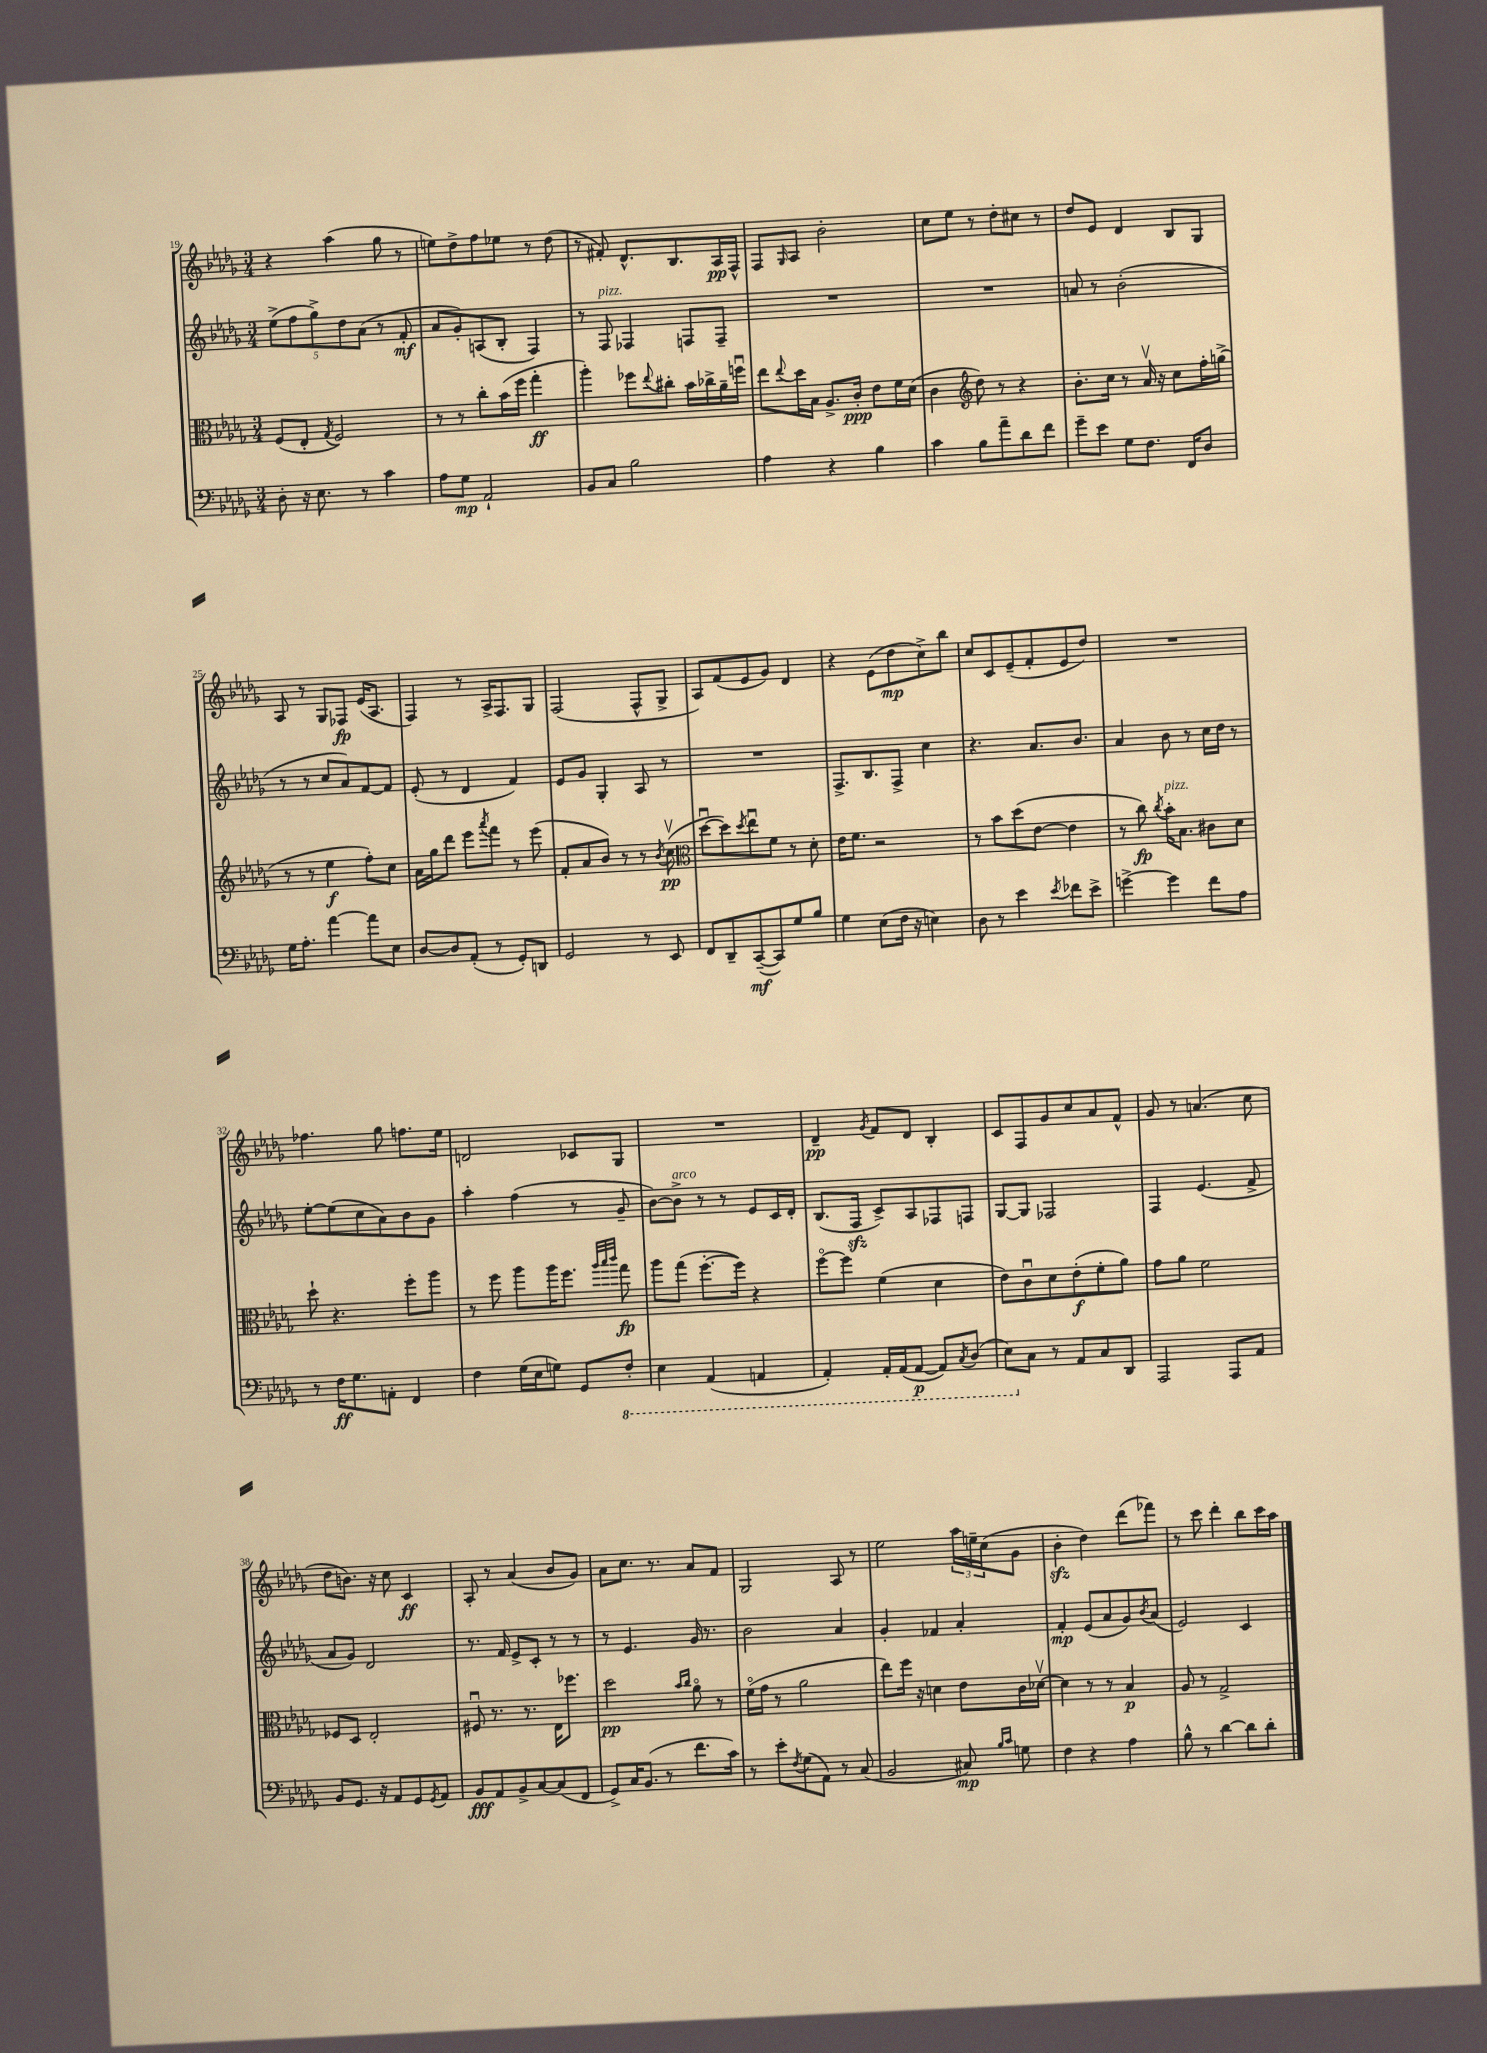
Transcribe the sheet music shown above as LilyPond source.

<<
\new StaffGroup <<
\new Staff = "s0" {
    \clef treble \key des \major \numericTimeSignature \time 3/4
    r4 aes''4( ges''8 r8 |
    e''8) des''8-> f''8 ees''8 r8 des''8( |
    r8 fis'8-.) des'8.-^ bes8. aes16\pp f16-^ |
    f8 \grace { ges16 } aes8 bes'2-. |
    c''8 ees''8 r8 des''8-. cis''8 r8 |
    des''8 ees'8 des'4 bes8 ges8 |
    aes8 r8 ges8 fes8\fp ees'16( aes8. |
    f4) r8 aes16-> f8. ges8 |
    f2( f8-^ ges8-> |
    aes8) f'8( ees'8 ges'8) des'4 |
    r4 ees'8( des''8\mp c''8->) bes''8 |
    c''8 c'8 ees'8--( f'8-. ees'8 des''8) |
    R2. |
    fes''4. ges''8 f''8. ees''16 |
    d'2 ces'8 ges8 |
    R2. |
    des'4--\pp \acciaccatura { ges'8 } f'8 des'8 bes4-. |
    c'8 f8 ges'8 c''8 aes'8 f'8-^ |
    ges'8 r8 a'4.( c''8 |
    des''8 b'8.) r16 c''8 c'4\ff |
    aes8-. r8 aes'4( bes'8 ges'8) |
    aes'8 c''8. r8. aes'8 f'8 |
    ges2 aes8 r8 |
    ees''2 \tuplet 3/2 { aes''16 e''16-- c''16( } ges'8 |
    bes'4-.\sfz des''4) des'''8( fes'''8) |
    r8 c'''8 des'''4-. bes''8 c'''16 aes''16 \bar "|." |
}
\new Staff = "s1" {
    \clef treble \key des \major \numericTimeSignature \time 3/4
    \tuplet 5/4 { ees''8->( f''8 ges''8->) des''8 aes'8( } r8 f'8-.\mf |
    aes'8 ges'8-.) a8( bes8-. f4) |
    r8 f8^\markup { \italic "pizz." } fes4 f8 f8-- |
    R2. |
    R2. |
    a'8 r8 bes'2-.( |
    r8 r8 c''8 aes'8) f'8~ f'8 |
    ees'8-.( r8 des'4 f'4) |
    ees'8 ges'8 ges4-. aes8 r8 |
    R2. |
    f8.-> bes8. f8-> c''4 |
    r4. aes'8. bes'8. |
    aes'4 bes'8 r8 c''16 des''16 r8 |
    ees''8~-. ees''8( c''8 aes'8) bes'8 ges'8 |
    aes''4-. f''4( r8 ges'8-- |
    bes'8~) bes'8->^\markup { \italic "arco" } r8 r8 ees'8 c'16 des'16-. |
    bes8.( f16\sfz c'8->) aes8 fes8 f8 |
    ges8~ ges8 fes2 |
    f4 ees'4.( f'8-> |
    aes'8 ges'8) des'2 |
    r8. f'16 ees'8-> c'8-. r8 r8 |
    r8 ees'4. ges'16 r8. |
    bes'2 aes'4 |
    ges'4-. fes'4 aes'4-. |
    f'4-.\mp ees'8( aes'8 ges'8) \acciaccatura { bes'8 } aes'8( |
    ees'2) c'4 \bar "|." |
}
\new Staff = "s2" {
    \clef alto \key des \major \numericTimeSignature \time 3/4
    f8( ees8-. \acciaccatura { ges8 } f2) |
    r8 r8 c''8-. bes'16( f''16 ges''4-.\ff |
    aes''4-.) fes''8 \appoggiatura { ees''8 } cis''8-. bes'16 ces''16-> aes'16-- f''16\downbow |
    ees''8 \appoggiatura { ees''8 } des''16 bes16 aes8.-> c'16-.\ppp ees'8 f'16 des'16( |
    c'4 \clef treble des''8) r8 r4 |
    bes'8.-. c''16 r8 aes'16\upbow r16 c''8 f''16-. g''16->( |
    r8 r8 ees''4\f f''8-.) c''8 |
    aes'16 ges''16 des'''8 ees'''8 \acciaccatura { aes'''8 } f'''8 r8 ees'''8( |
    f'8-. aes'8 bes'8) r8 r8 \acciaccatura { bes'8 } c''8\upbow\pp( |
    \clef alto des''8~\downbow des''8) \acciaccatura { des''8 } ees''8\downbow f'8 r8 des'8-. |
    ees'16 f'8. r2 |
    r8 bes'8 des''8( ees'8~ ees'4 |
    r8 c''8\fp) \acciaccatura { c''8 } bes'16-.^\markup { \italic "pizz." } bes8. cis'8 des'8 |
    des''8-! r4. f''8-. aes''8 |
    r8 f''8 aes''8 aes''16 f''8. \grace { aes''32 bes''32 c'''32 } ges''8\fp |
    aes''8 ges''8( f''8.~-. f''16) r4 |
    f''8~\flageolet f''8 f'4( des'4 |
    ees'8) c'8\downbow des'8 ees'8-.\f( f'8-. aes'8) |
    ges'8 aes'8 f'2 |
    fes8 des8 ees2-. |
    fis8\downbow r8. r8. ees16 fes''8. |
    des''2\pp \grace { bes'16 c''16 } aes'8\flageolet r8 |
    f'16\flageolet( ges'16 r8 aes'2 |
    ees''8) f''16 r16 d'4 ees'8 c'16 des'16~\upbow |
    des'4 r8 r8 bes4\p |
    aes8 r8 ges2-> \bar "|." |
}
\new Staff = "s3" {
    \clef bass \key des \major \numericTimeSignature \time 3/4
    des8-. r16 ees8. r8 c'4 |
    aes8 ges8\mp aes,2-! |
    bes,8 c8 bes2 |
    aes4 r4 bes4 |
    c'4 bes8 aes'8-- des'8 f'8 |
    ges'8-- ees'8 ges8 f8. f,16 des8 |
    ges16 aes8.-. aes'4~ aes'8 ees8 |
    des8~ des8 aes,8-.( r8 ges,8-.) d,8 |
    ges,2 r8 ees,8 |
    f,8 des,8-- c,8~--\mf( c,8) ges8 bes8 |
    ges4 ees8( f16 r16 e4) |
    des8 r8 ees'4 \acciaccatura { ees'8 } fes'8 ees'8-> |
    g'4~-> g'4 f'8 aes8 |
    r8 f16\ff ges8. a,8-. f,4 |
    f4 ges16( ees16 g8) ges,8 \ottava #-1 f,8-. |
    ees,4 aes,,4( a,,4 |
    aes,,4-.) aes,,16-. aes,,16( aes,,8~\p aes,,8) \acciaccatura { c,8 } des,8( |
    ees,8) \ottava #0 c8 r8 aes,8 c8 des,8 |
    aes,,2 aes,,8 aes,8 |
    bes,8 ges,8. r16 aes,8 ges,8 \acciaccatura { ges,8 } aes,8 |
    bes,8\fff aes,8 bes,8-> c8~ c8( f,8 |
    ges,8->) c16 bes,8.( r8 f'8. c'16) |
    r8 ees'8-. \acciaccatura { f8 } ges8( aes,8) r8 c8( |
    bes,2 cis8\mp) \grace { bes16 c'16 } g8 |
    f4 r4 aes4 |
    bes8-^ r8 des'4~ des'8 des'8-. \bar "|." |
}
>>
>>
\layout { \context { \Score currentBarNumber = #19 } }
